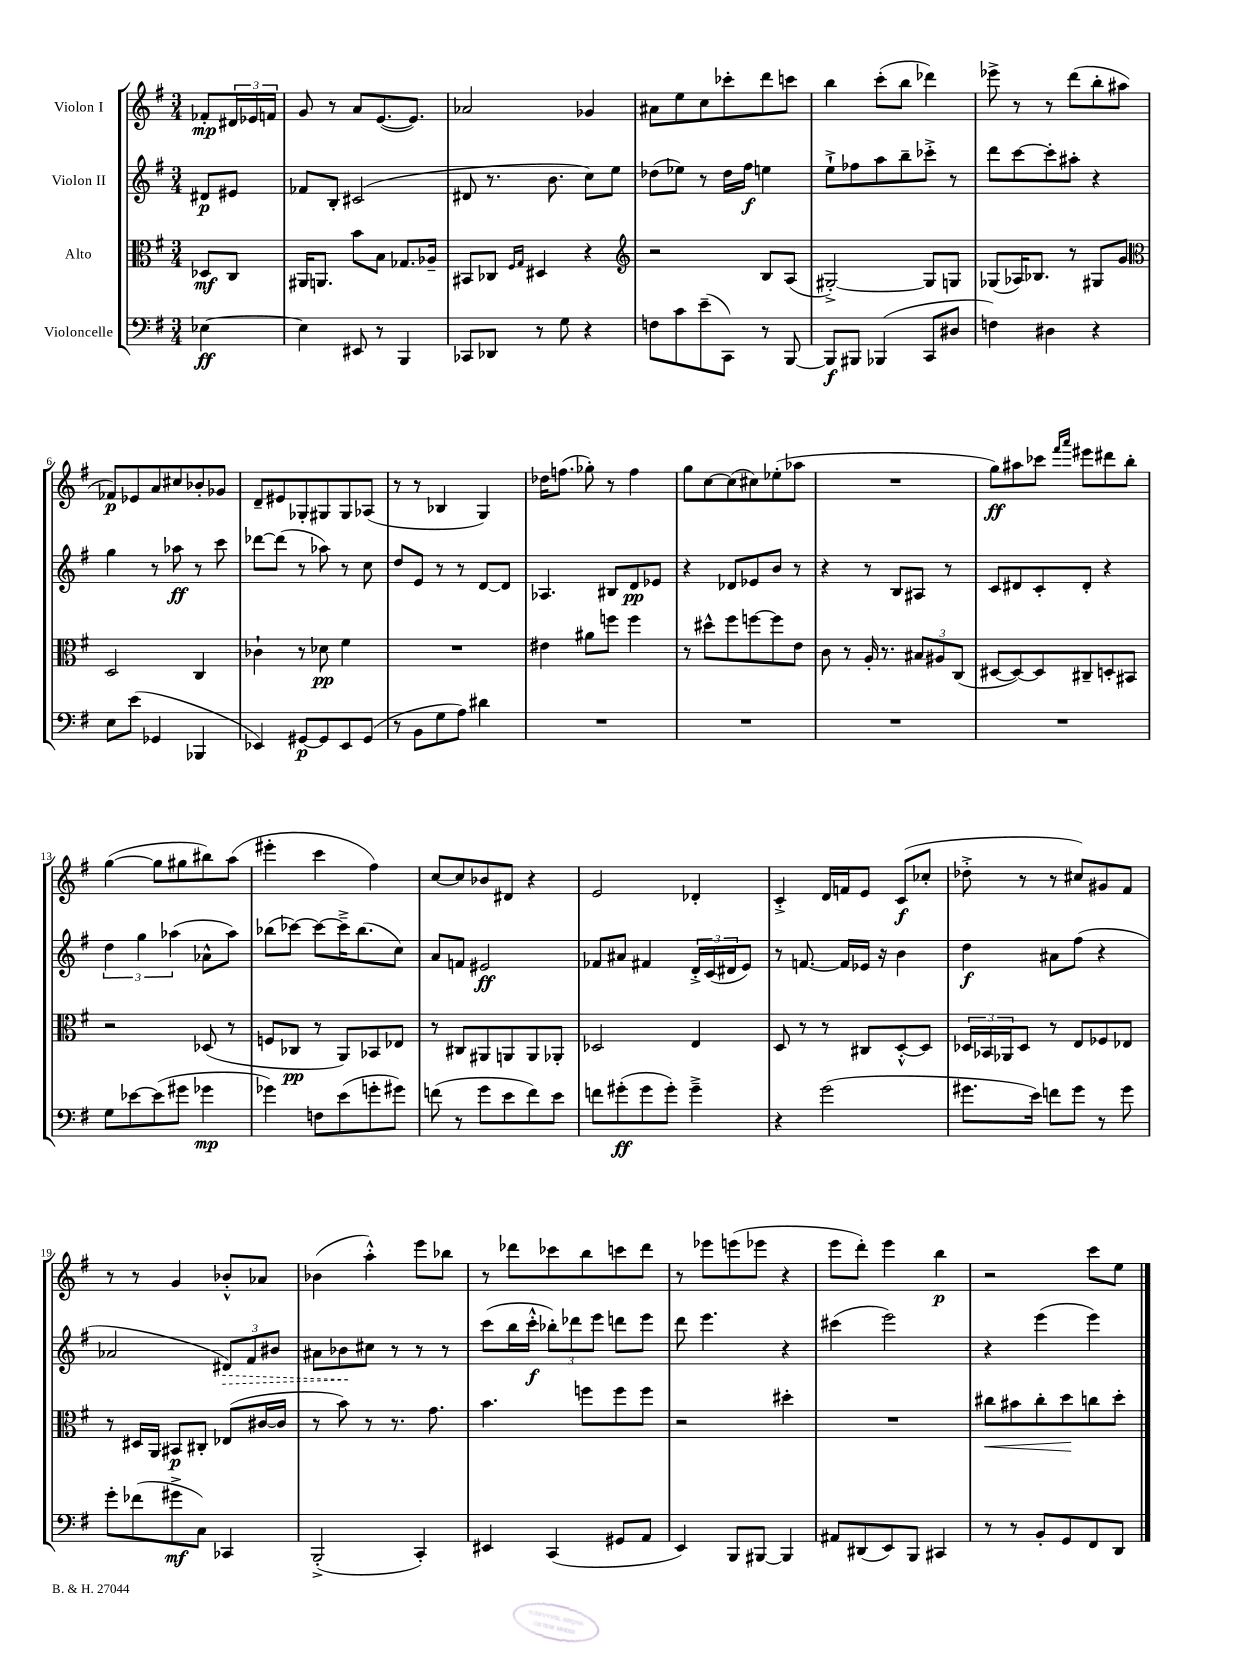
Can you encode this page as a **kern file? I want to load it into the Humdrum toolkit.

**kern	**kern	**kern	**kern
*staff4	*staff3	*staff2	*staff1
*clefF4	*clefC3	*clefG2	*clefG2
*k[f#]	*k[f#]	*k[f#]	*k[f#]
*M3/4	*M3/4	*M3/4	*M3/4
[4E-\	8D-/L	8d#/L	8f-'/L
.	8C/J	8e#/J	24d#/L
.	.	.	24e-/
.	.	.	24f/JJ
=	=	=	=
4E-\]	16AA#/LK	8f-/L	8g/
.	8.AA/J	.	.
.	.	8B'/J	8r
8EE#/	8b\L	(2c#/	8a/L
8r	8B\J	.	([8.e/
4BBB/	8.G-/L	.	.
.	.	.	8.e/]J)
.	16A-~/Jk	.	.
=	=	=	=
8CC-/L	8BB#/L	8d#/	2a-/
8DD-/J	8C-/J	8.r	.
.	16qqF#/LL	.	.
.	16qqG/JJ	.	.
8r	4D#/	.	.
.	.	8.b\	.
8G\	.	.	.
4r	4r	8cc\L)	4g-/
.	.	8ee\J	.
=	=	=	=
*	*clefG2	*	*
8F\L	2r	(8dd-\L	8a#\L
8c\	.	8ee-\J)	8ee\
(8e~\	.	8r	8cc\
8CC\J)	.	16dd-\LL	8ccc-'\
.	.	16ff#\JJ	.
8r	8B/L	4ee\	8ddd\
[8BBB/	(8A/J	.	8ccc\J
=	=	=	=
8BBB/]L	[2G#'^/)	8ee`^\L	4bb\
8BBB#/J	.	8ff-\	.
(4BBB-/	.	8aa\	(8ccc'\L
.	.	8bb~\	8bb\J
8CC/L	8G#/]L	8ccc-'^\J	4ddd-\)
8D#/J	8G/J	8r	.
=	=	=	=
4F\)	(8G-/L	8ddd\L	8eee-^\
.	16A-/K)	[8ccc\	8r
.	8.B-/J	.	.
4D#\	.	8ccc'\]	8r
.	8r	8aa#'\J	(8ddd\L
4r	8G#/L	4r	8bb'\
.	8g/J	.	8aa#\J
=	=	=	=
*	*clefC3	*	*
8E\L	2D/	4gg\	8f-/L)
(8e\J	.	.	8e-/
4GG-/	.	8r	8a/
.	.	8aa-\	8cc#/
4BBB-/	4C/	8r	8b-'/
.	.	8ccc\	8g-/J
=	=	=	=
4EE-/)	4c-`\	[8ddd-\L	8d~/L
.	.	(8ddd-\]J	8e#/
[8GG#/L	8r	8r	8G-'/
8GG#/]	8d-\	8aa-\)	8G#/
8EE-/	4f#\	8r	8G#/
(8GG#/J	.	8cc\	(8A-/J
=	=	=	=
8r	2.r	8dd/L	8r
8BB\L	.	8e/J	8r
8G\	.	8r	4B-/
8A\J)	.	8r	.
4d#\	.	[8d/L	4G/)
.	.	8d/]J	.
=	=	=	=
2.r	4e#\	4.A-/	16dd-\LK
.	.	.	(8.ff\J
.	8a#\L	.	8gg-'\)
.	8ff\J	8B#/L	8r
.	4ff\	8d/	4ff\
.	.	8e-/J	.
=	=	=	=
2.r	8r	4r	8gg\L
.	8dd#^^\L	.	[8cc\
.	8ff#\	8d-/L	(8cc\]
.	[8ff\	8e-/	8cc#\)
.	8ff\]	8b/J	(8ee-'\
.	8e\J	8r	8aa-\J
=	=	=	=
2.r	8c\	4r	2.r
.	8r	.	.
.	16A'/	8r	.
.	8.r	.	.
.	.	8B/L	.
.	12B#/L	8A#/J	.
.	12A#/	.	.
.	.	8r	.
.	(12C/J	.	.
=	=	=	=
2.r	[8D#/L	8c/L	8gg\L)
.	8D#/_)	8d#/	8aa#\
.	8D#/]	8c'/	8ccc-\J
.	.	.	16qqfff#/LL
.	.	.	16qqaaa/JJ
.	8C#~/	8d#'/J	8eee#\L
.	8D'/	4r	8ddd#\
.	8BB#/J	.	8bb'\J
=	=	=	=
8G\L	2r	6dd\	([4gg\
[8e-\	.	.	.
.	.	6gg\	.
(8e-\]	.	.	8gg\]L
.	.	(6aa-\	.
8g#\J	.	.	8gg#\
4g-\	(8D-/	8a-^^\L	8bb#\)
.	8r	8aa-\J)	(8aa\J
=	=	=	=
4g-\)	8F/L	(8bb-\L	4eee#'\
.	8C-/J	[8ccc-\J)	.
8F\L	8r	8ccc-\_L	4ccc\
(8e\	8AA/L)	16ccc-~^\]K	.
.	.	(8.bb-\	.
8g'\	8BB-/	.	4ff#\)
8g#\J)	8E-/J	8cc\J)	.
=	=	=	=
(8f\	8r	8a/L	[8cc/L
8r	8C#/L	8f/J	8cc/]
8g\L	8AA#/	2e#/	8b-/
8e\	8AA/	.	8d#/J
8f\)	8AA/	.	4r
8e\J	8AA-'/J	.	.
=	=	=	=
8f\L	2D-/	8f-/L	2e/
(8g#'\	.	8a#/J	.
8g#\	.	4f#/	.
8g#'\J)	.	.	.
4g#~^\	4E/	24d'^/LL	4d-'/
.	.	(24c/	.
.	.	24d#/J	.
.	.	8e/J)	.
=	=	=	=
4r	8D/	8r	4c'^/
.	8r	[8.f/	.
(2g\	8r	.	16d/LL
.	.	16f/]LL	16f/J
.	8C#/L	16e-/JJ	8e/J
.	.	16r	.
.	[8D'^^/	4b\	(8c/L
.	8D/]J	.	8cc-'/J
=	=	=	=
8.g#\L	24D-/LL	4dd\	8dd-'^\
.	24BB-/	.	.
.	24AA-/J	.	.
.	8D-/J	.	8r
16e\Jk)	.	.	.
8f\L	8r	8a#\L	8r
8g#\J	8E/L	(8ff#\J	8cc#/L)
8r	8F-/	4r	8g#/
8g#\	8E-/J	.	8f#/J
=	=	=	=
8g'\L	8r	2a-/	8r
(8f-\	16D#/LL	.	8r
.	16AA/JJ	.	.
8g#^\	8BB#/L	.	4g/
8C\J)	8C#'/J	.	.
4CC-/	(8E-/L	12d#/L)	8b-'^^/L
.	.	12f#/	.
.	[16c#/L	.	8a-/J
.	.	12b#/J	.
.	16c#/]JJ	.	.
=	=	=	=
(2BBB'^/	8r	8a#\L	(4b-\
.	8b\)	8b-\	.
.	8r	8cc#\J	4aa'^^\)
.	8.r	8r	.
4CC'/)	.	8r	8eee\L
.	8.g\	.	.
.	.	8r	8bb-\J
=	=	=	=
4EE#/	4.b\	(8ccc\L	8r
.	.	16bb\L	8ddd-\L
.	.	16ccc'^^\JJ	.
(4CC/	.	12bb-'\L)	8ccc-\
.	.	12ddd-\	.
.	8ff\L	.	8bb\
.	.	12eee\J	.
8GG#/L	8ff\	8ddd\L	8ccc\
8AA/J	8ff\J	8eee\J	8ddd-\J
=	=	=	=
4EE/)	2r	8ddd\	8r
.	.	4.eee\	8eee-\L
8BBB/L	.	.	(8eee\
[8BBB#/J	.	.	8eee-\J
4BBB#/]	4dd#'\	4r	4r
=	=	=	=
8AA#/L	2.r	(4ccc#\	8eee\L
(8DD#/	.	.	8ddd'\J)
8EE/)	.	2eee\)	4eee\
8BBB/J	.	.	.
4CC#/	.	.	4bb\
=	=	=	=
8r	8cc#\L	4r	2r
8r	8b#\	.	.
8BB'/L	8cc#'\	(4eee\	.
8GG/	8dd\	.	.
8FF#/	8cc\	4eee\)	8ccc\L
8DD/J	8dd'\J	.	8ee\J
==	==	==	==
*-	*-	*-	*-
